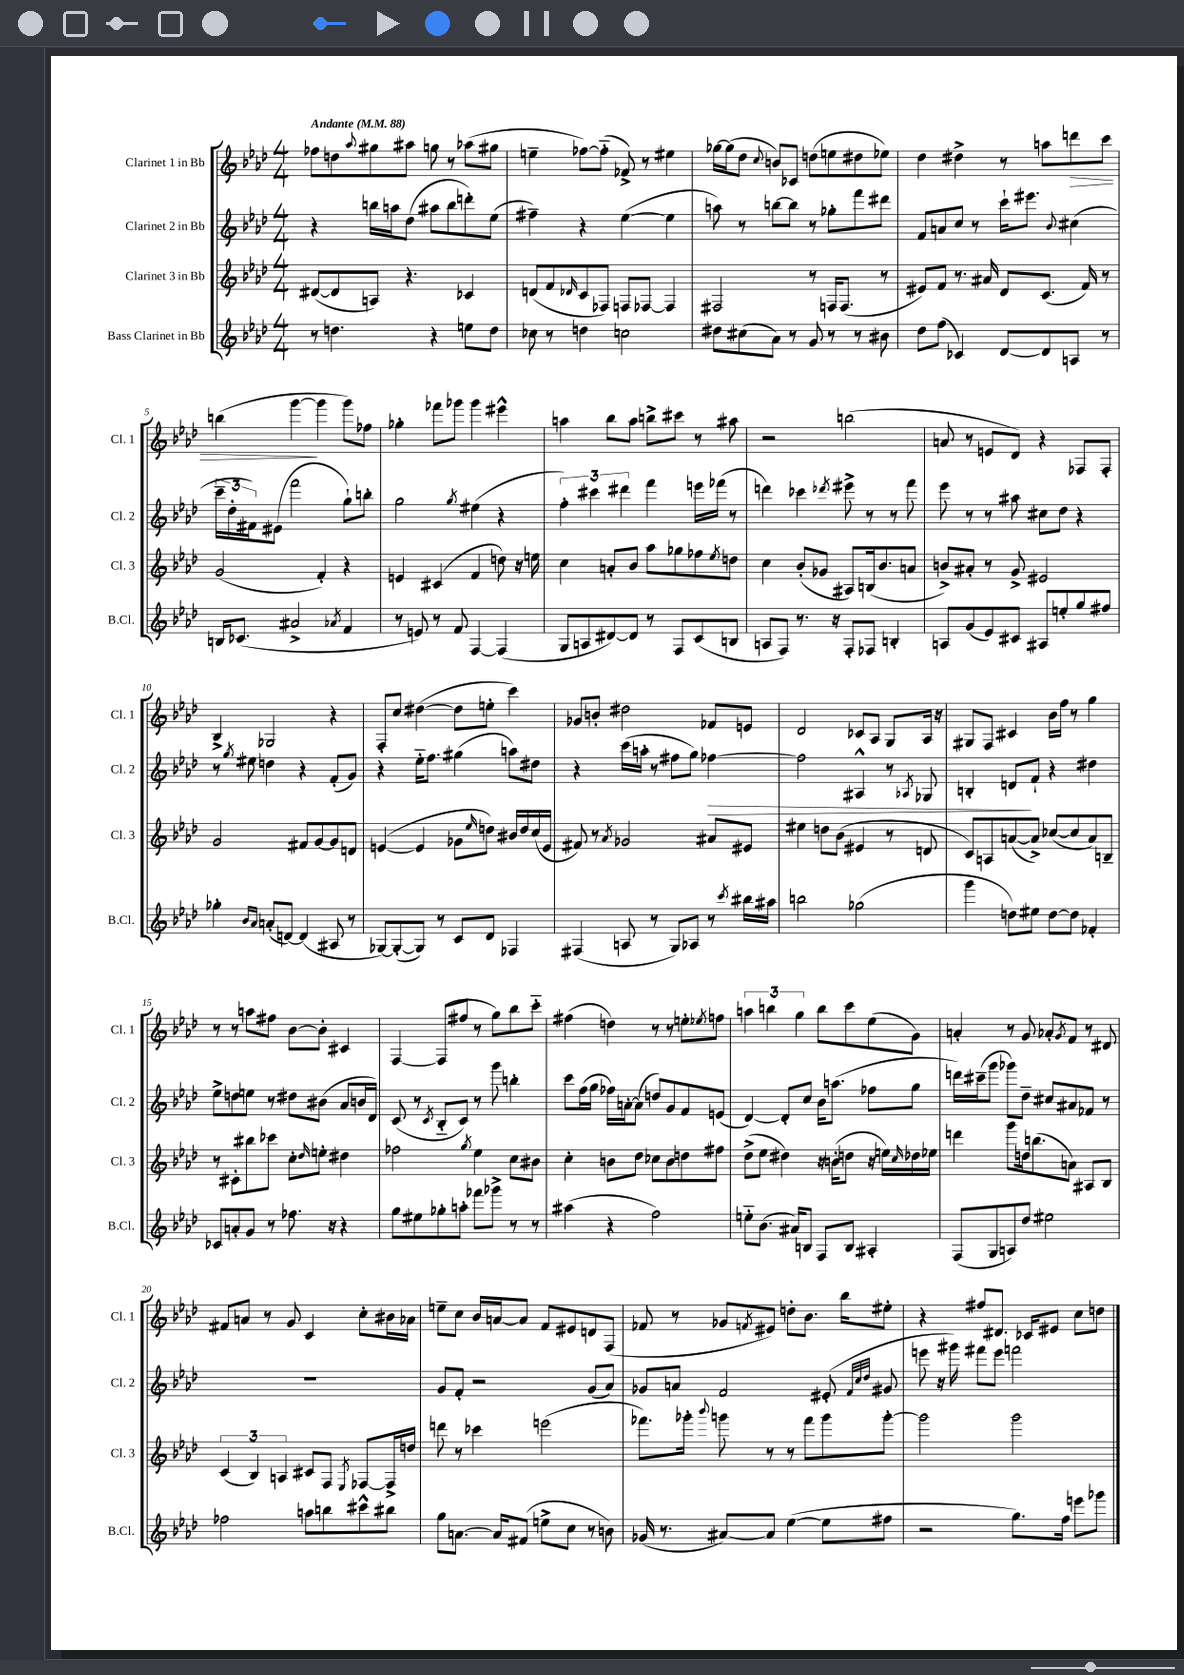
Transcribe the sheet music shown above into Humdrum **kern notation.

**kern	**kern	**kern	**dynam	**kern	**dynam
*part4	*part3	*part2	*part2	*part1	*part1
*staff4	*staff3	*staff2	*staff2	*staff1	*staff1
*I"Bass Clarinet in Bb	*I"Clarinet 3 in Bb	*I"Clarinet 2 in Bb	*	*I"Clarinet 1 in Bb	*
*I'B.Cl.	*I'Cl. 3	*I'Cl. 2	*	*I'Cl. 1	*
*clefG2	*clefG2	*clefG2	*	*clefG2	*
*k[b-e-a-d-]	*k[b-e-a-d-]	*k[b-e-a-d-]	*	*k[b-e-a-d-]	*
*M4/4	*M4/4	*M4/4	*	*M4/4	*
*MM88	*MM88	*MM88	*	*MM88	*
=1	=1	=1	=1	=1	=1
!	!	!	!	!LO:TX:a:B:t=Andante	!
8r	([8d#X/L	4r	.	8ff-X\L	.
4.ddn\	8d#/]	.	.	8ddn\	.
.	.	.	.	8qqaa-/	.
.	8An/J)	16bbn\LL	.	8gg#X\	.
.	.	16aan\J	.	.	.
.	4.r	(8dd-\J	.	8aa#X\J	.
4r	.	8aa#X\L	.	8ggn\	.
.	.	8bb\	.	8r	.
8een\L	4c-X/	8dddn'\)	.	(8aa-X\L	.
8dd\J	.	(8ee-\J	.	8gg#X\J	.
=2	=2	=2	=2	=2	=2
8cc-X\	(8dn/L	4ff#X~\)	.	4een~\	.
8r	8f/	.	.	.	.
.	16qqd-X/	.	.	.	.
4ddn\	8c/	4r	.	[8ff-X\L)	.
.	8F-X/J)	.	.	(8ff-\J]	.
2ccn\	8Fn/L	([4ee-\	.	8f-X^/)	.
.	[8F-X/J	.	.	8r	.
.	4F-/]	4ee-\]	.	4ee#X\	.
=3	=3	=3	=3	=3	=3
8dd#X\L	2F#X/	8aan\)	.	[16gg-X\LL	.
.	.	.	.	(16gg-\J]	.
(8cc#X\	.	8r	.	8dd-\J	.
.	.	.	.	8qqcc/	.
8a-\J)	.	[8bbn\L	.	8bn/L)	.
8r	.	8bb\J]	.	8c-X/J	.
8g/	8r	8r	.	(8ddn\L	.
8r	16Fn/KL	8gg-X'\L	.	8een\	.
.	(8.F/J	.	.	.	.
8r	.	8fff\	.	8dd#X\	.
8b#X\	8r	8ddd#X\J	.	8ee-X\J)	.
=4	=4	=4	=4	=4	=4
8dd-\L	8e#X/L)	8f/L	.	4dd-\	.
(8ff\J	8f/J	8an/	.	.	.
4c-X/)	8.r	8cc/J	.	4dd#X^\	.
.	.	8r	.	.	.
.	16a#X/	.	.	.	.
[8d-/L	8d-/L	16ccc`\KL	.	8r	.
.	.	8.eee#X\J	.	.	.
8d-/]	(8.c/J	.	.	8aan\L	.
.	.	8qqb-/	.	.	.
!	!	!	!	!	!LO:HP:b
8An/J	.	(4cc#X\	.	8dddn\	>
.	16f/)	.	.	.	.
8r	8r	.	.	8ccc\J	.
!!LO:LB:g=z
=5	=5	=5	=5	=5	=5
16Bn/KL	(2g/	24ccc~\LL	.	(4bbn\	.
.	.	24dd-'\	.	.	.
(8.c-X/J	.	.	.	.	.
.	.	24f#X\J)	.	.	.
.	.	(8e#X\J	.	.	.
2a#X^/	.	2fff\	.	[4ggg\	.
.	4f'/)	.	.	4ggg\]	]
8qa-X/	.	.	.	.	.
4f/	4r	8gg`\L)	.	8ggg\L)	.
.	.	8bbn'\J	.	8ff-X\J	.
=6	=6	=6	=6	=6	=6
8r	4en/	2gg\	.	4gg-X'\	.
8en/)	.	.	.	.	.
8r	(4c#X/	.	.	8fff-X\L	.
8f/	.	.	.	8ggg-X\J	.
.	.	8qgg/	.	.	.
[4F/	4f/	(4ee#X\	.	4ggg-\	.
(4F/]	8ddn\)	4r	.	4eee#X^^\	.
.	16r	.	.	.	.
.	16een\	.	.	.	.
=7	=7	=7	=7	=7	=7
8G/L	4cc\	6ff'\)	.	4aan\	.
8An/	.	.	.	.	.
.	.	6ccc#X\	.	.	.
[8d#X/)	8an'/L	.	.	8bb-\L	.
.	.	6ddd#X\	.	.	.
8d#/J]	8b-/J	.	.	8aa\J	.
8r	8aa-\L	4fff\	.	8bbn^\L	.
8F/L	8gg-X\	.	.	8ccc#X\J	.
(8c/	8ff-X\	16eeen\LL	.	8r	.
.	.	(16fff-X\JJ	.	.	.
.	8qee-/	.	.	.	.
8Bn/J	8ddn\J	8r	.	8aa#X\	.
=8	=8	=8	=8	=8	=8
8An/L	4cc\	4dddn\)	.	2r	.
8F/J)	.	.	.	.	.
8.r	(8b-'/L	4ccc-X\	.	.	.
.	8g-X/J	.	.	.	.
16r	.	.	.	.	.
.	.	8qddd-X/	.	.	.
8F'/L	8A#X/L)	8eee#X^\	.	(2bbn\	.
8F-X/J	(16Bn/k	8r	.	.	.
.	8.b-/	.	.	.	.
4Bn'/	.	8r	.	.	.
.	8an/J	8fff\	.	.	.
=9	=9	=9	=9	=9	=9
8An/L	8bn^/L)	8eee-\	.	8an/	.
(8g/	8a#X'/J	8r	.	8r	.
8e-/)	8r	8r	.	8en/L	.
8c#X/J	8g^/	8aa#X\	.	8d-/J)	.
8A#X/L	2e#X/	8cc#X\L	.	4r	.
8een'/	.	8dd-\J	.	.	.
8gg/	.	4r	.	8F-X/L	.
8ff#X/J	.	.	.	8F-'/J	.
!!LO:LB:g=z
=10	=10	=10	=10	=10	=10
4gg-X'\	2g/	8r	.	4B-^/	.
.	.	8qgg/	.	.	.
.	.	8ee#X\	.	.	.
16qqb-/LL	.	.	.	.	.
16qqa-/JJ	.	.	.	.	.
(8an'/L	.	4ddn\	.	2G-X/	.
[8dn/J)	.	.	.	.	.
(4d/]	8f#X/L	4r	.	.	.
.	[8g/	.	.	.	.
8A#X/	8g/]	(8f'/L	.	4r	.
8r	8dn/J	8g/J)	.	.	.
=11	=11	=11	=11	=11	=11
[8G-X/L)	([4en/	4r	.	8F'/L	.
(8G-'/_	.	.	.	8cc/J	.
8G-/J])	4e/]	16ee-\KL	.	([4dd#X\	.
.	.	8.ff\J	.	.	.
8r	.	.	.	.	.
8c/L	8g-X\L	(4gg#X\	.	8dd#\L]	.
.	16qqee-/	.	.	.	.
8d-/J	8ddn\J)	.	.	8een'\J	.
4F-X/	16b#X/LL	8aan\L)	.	4ccc\)	.
.	16dd/	.	.	.	.
.	(16cc/	8dd#X\J	.	.	.
.	16e/JJ	.	.	.	.
=12	=12	=12	=12	=12	=12
(4F#X/	8f#X/)	4r	.	8g-X/L	.
.	8r	.	.	8bn'/J	.
.	8qa-/	.	.	.	.
8An/	2g-X/	(16ccc\LL	.	2dd#X\	.
.	.	16aan'\JJ	.	.	.
8r	.	8r	.	.	.
8G/L)	.	8ff#X\L	.	.	.
8A-X/J	.	8gg\J)	.	.	.
!	!	!	!LO:HP:b	!	!
8r	8a#X/L	[4ff-X\	>	8f-X/L	.
8qccc/	.	.	.	.	.
16bb#X\LL	8e#X/J	.	.	8en/J	.
16aa#X\JJ	.	.	.	.	.
=13	=13	=13	=13	=13	=13
2bbn\	4ee#X\	2ff-\]	.	2d-/	.
.	8ddn\L	.	.	.	.
.	(8b-\J	.	.	.	.
(2gg-X\	4e#X/	4A#X^^/	.	8c-X/L	.
.	.	.	.	8A-/J	.
.	8r	8r	.	8G/L	.
.	.	8qA-X/	.	.	.
.	8dn/	8G-X/	.	16A-/Jk	.
.	.	.	.	16r	.
=14	=14	=14	=14	=14	=14
4ggg\	8c/L)	4Bn'/	.	8G#X/L	.
.	8An/	.	.	8F/J	.
8ddn\L)	([8an/	8dn/L	.	4c#X/	.
8ee#X\J	8a^/J])	8f`/J	]	.	.
[8dd\L	([8cc-X/L	4r	.	16b-\LL	.
.	.	.	.	16ff\JJ	.
8dd\J]	8cc-/]	.	.	8r	.
4f-X'/	8a/)	4dd#X\	.	4gg\	.
.	8Bn~/J	.	.	.	.
!!LO:LB:g=z
=15	=15	=15	=15	=15	=15
8c-X/L	8r	8ee-^\L	.	8r	.
8an'/	8c#X'\L	8ddn\	.	8r	.
8g/J	8bb#X\	8een\J	.	8aan\L	.
8r	8ccc-X\J	8r	.	8ff#X\J	.
8.ff-X\	8cc'\L	8dd#X\L	.	[8b-\L	.
.	16qqdd-/	.	.	.	.
.	8een'\J	(8b#X\J	.	8b-'\J]	.
16r	.	.	.	.	.
4r	4dd#X\	8a-/L	.	4c#X/	.
.	.	16bn/L	.	.	.
.	.	16d-/JJ)	.	.	.
=16	=16	=16	=16	=16	=16
8gg\L	2ff-X\	(8c/	.	[4F/	.
8ee#X\	.	8r	.	.	.
.	.	8qc/	.	.	.
8gg-X'\	.	8B-/L	.	(8F/L]	.
8aan'\J	.	8c/J)	.	8ff#X/J	.
.	8qgg/	.	.	.	.
8fff-X\L	4ee-\	8r	.	8r	.
8ggg-X^\J	.	8ggg\	.	8gg\L)	.
8r	8cc\L	4bbn'\	.	8bb-\	.
8r	8b#X\J	.	.	8ccc\J	.
=17	=17	=17	=17	=17	=17
(4aa#X\	4cc'\	8ccc\L	.	(4ff#X\	.
.	.	(16ff\L	.	.	.
.	.	16gg\JJ	.	.	.
4r	8bn\L	16ff-X\LL)	.	4ddn\)	.
.	.	[16an'\J	.	.	.
.	8dd-\J	(8a\J]	.	.	.
2ff\)	8cc-X\L	8ddn/L)	.	8r	.
.	8b\	8g/	.	8r	.
.	8ddn\	8f/	.	8een'\L	.
.	.	.	.	8qee-X/	.
.	8ff#X\J	(8en/J	.	8ffn\J	.
=18	=18	=18	=18	=18	=18
8een\L	(8dd-^\L	[4d-/)	.	6aan\	.
(8.b-\J	8ee-\J	.	.	.	.
.	.	.	.	6bbn\	.
.	4dd#X\)	8d-'/L]	.	.	.
16a#X/KL)	.	.	.	.	.
.	.	.	.	6gg\	.
8Bn/J	.	8cc/J	.	.	.
8F/L	16r	16b-\KL	.	8bb\L	.
.	(16bn'\KL	(8.aan\J	.	.	.
8B/J	8ddn\J	.	.	8ccc\	.
4A#X'/	16r	8ff-X\L	.	(8ee-\	.
.	16een\LL)	.	.	.	.
.	16qqcc/	.	.	.	.
.	16dd-X\	8gg\J	.	8g\J)	.
.	16ee-X\JJ	.	.	.	.
=19	=19	=19	=19	=19	=19
(8F/L	4dddn\	16dddn\LL)	.	4an'/	.
.	.	(16ccc#X~\J	.	.	.
8G/	.	8ggg\J	.	.	.
8An/)	8ggg\L	8ggg-X\L)	.	8r	.
8dd-/J	16ddn\k	8dd-~\J	.	8g/	.
.	(8.bbn\	.	.	.	.
2ee#X\	.	8cc#X/L	.	8a-X'/L	.
.	.	.	.	8qg/	.
.	8an\J)	8a#X/	.	8f/J	.
.	8A#X/L	8f-X/J	.	8r	.
.	8B-/J	8r	.	8d#X/	.
!!LO:LB:g=z
=20	=20	=20	=20	=20	=20
2ff-X\	(6c/	1r	.	8f#X/L	.
.	.	.	.	8an/J	.
.	6B-/)	.	.	.	.
.	.	.	.	8r	.
.	6An/	.	.	.	.
.	.	.	.	8g/	.
8aan\L	8c#X/L	.	.	4c/	.
8bbn\	8F/J	.	.	.	.
.	8qE-/	.	.	.	.
8ccc#X^^\	[8F-X/L	.	.	8cc'\L	.
8bb#X\J	16F-^/L]	.	.	16b#X\L	.
.	16ddn/JJ	.	.	16a-X\JJ	.
=21	=21	=21	=21	=21	=21
8gg\L	8dddn\	8g/L	.	8een~\L	.
[8.an\J	8r	8f'/J	.	8cc\J	.
.	4ccc-X\	2r	.	16b-/LL	.
16a/KL]	.	.	.	[16an/J	.
(8f#X/J	.	.	.	8a/J]	.
8een^\L	(2eeen\	.	.	8f/L	.
8cc\J	.	.	.	8e#X/	.
8r	.	(8g/L	.	8dn/	.
8bn\)	.	8a-/J)	.	(8F/J	.
=22	=22	=22	=22	=22	=22
(16g-X/	8.fff-X\L)	8g-X/L	.	8f-X/	.
8.r	.	.	.	.	.
.	.	8an/J	.	8r	.
.	16ggg-X'\Jk	.	.	.	.
.	8qqbbb-/	.	.	.	.
[8a#X/L)	8gggn\	2f/	.	8g-X/L	.
.	.	.	.	8qfn/	.
8a#/J]	8r	.	.	8e#X/J)	.
([4ee-\	8r	.	.	8ddn'\L	.
.	8fff-\L	.	.	8.b-\J	.
8ee-\L]	8ggg\	(8e#X'/	.	.	.
.	.	.	.	16bb-\KL	.
.	.	32qqf/LLL	.	.	.
.	.	32qqcc/	.	.	.
.	.	32qqdd-/JJJ	.	.	.
8ff#X\J	[8ggg'\J	8g#X/	.	8ee#X'\J	.
=23	=23	=23	=23	=23	=23
2r	2ggg\]	8eeen\	.	4r	.
.	.	16r	.	.	.
.	.	16ggg#X\)	.	.	.
.	.	8fff#X\L	.	8ff#X/L	.
.	.	8eee\J	.	8.d#X/J	.
8.gg\L)	2ggg\	2fffn\	.	.	.
.	.	.	.	16c-X/KL	.
.	.	.	.	8e#X/J	.
16ff\Jk	.	.	.	.	.
8eeen\L	.	.	.	8cc\L	.
8ggg-X\J	.	.	.	8ddn\J	.
==	==	==	==	==	==
*-	*-	*-	*-	*-	*-
